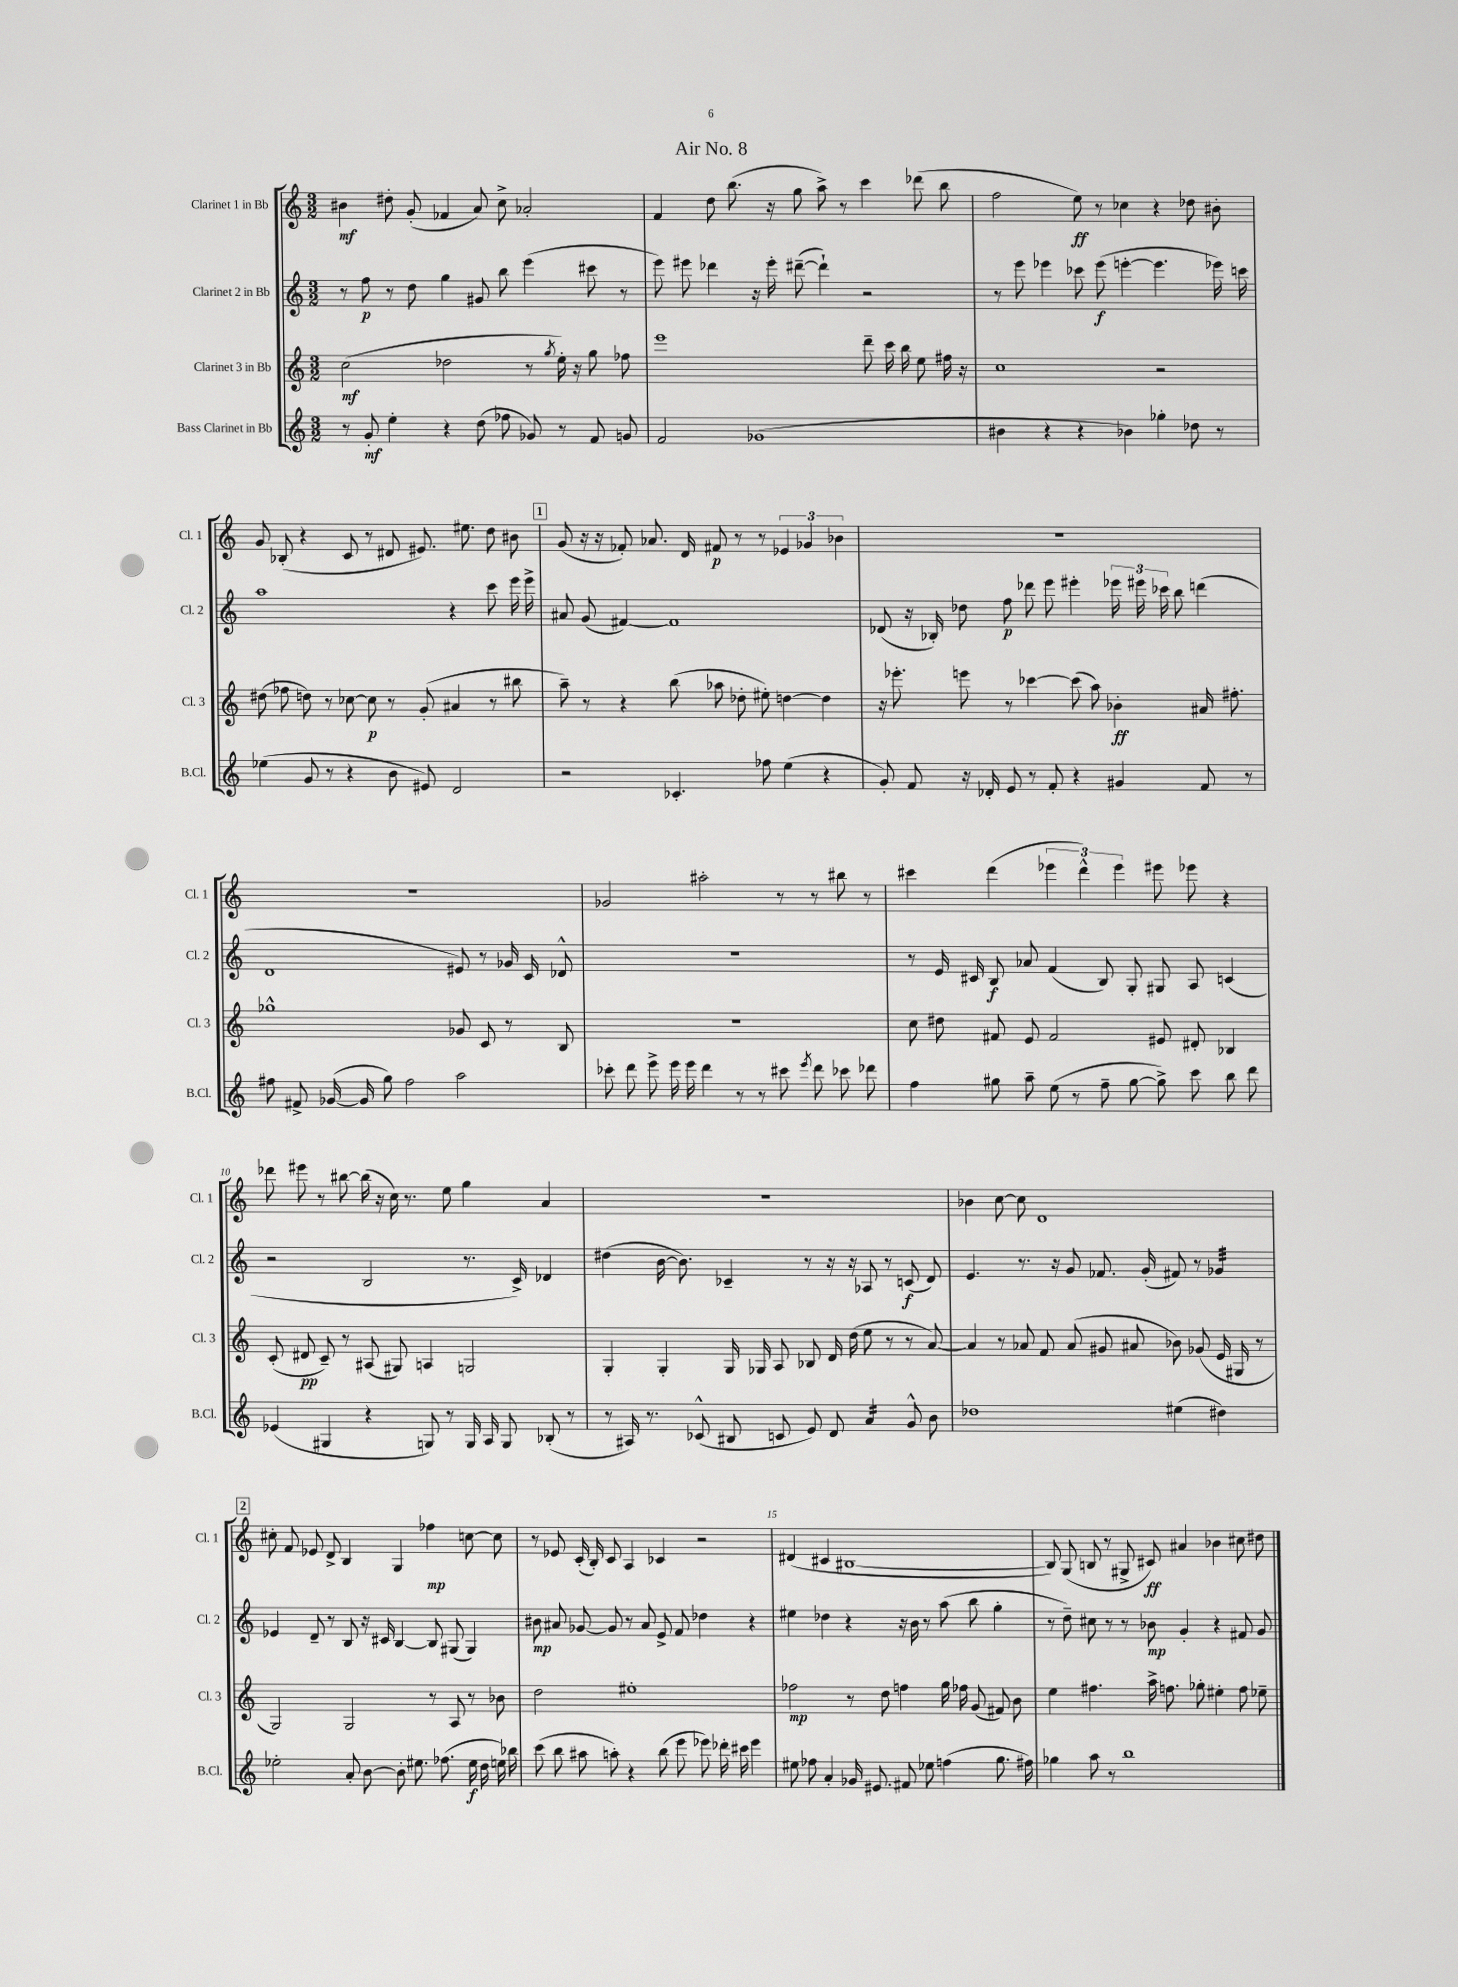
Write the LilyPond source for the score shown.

\header { title = "Air No. 8" }
<<
\new StaffGroup <<
\new Staff = "s0" \with { instrumentName = "Clarinet 1 in Bb" shortInstrumentName = "Cl. 1" } {
    \clef treble \key c \major \numericTimeSignature \time 3/2
    \autoBeamOff bis'4\mf dis''8-. g'8-.( fes'4 a'8) c''8-> aes'2-. |
    f'4 d''8 b''8.( r16 g''8 a''8->) r8 c'''4 des'''8( b''8 |
    f''2 e''8\ff) r8 ces''4 r4 des''8 bis'8-. |
    g'8 bes8-.( r4 c'8 r8 dis'8 eis'8.) eis''8. d''8 bis'8 |
    \mark \markup { \box "1" } g'8( r16 r16 fes'8-.) aes'8. d'16 fis'8\p r8 r8 \tuplet 3/2 { ees'4 ges'4 bes'4 } |
    R1. |
    R1. |
    ges'2 ais''2-. r8 r8 bis''8 r8 |
    cis'''4 d'''4( \tuplet 3/2 { ees'''4 d'''4-^) ees'''4 } eis'''8 ees'''8 r4 |
    des'''8 eis'''8 r8 bis''8~ bis''16( r16 c''16) r8. e''8 g''4 a'4 |
    R1. |
    bes'4 c''8~ c''8 d'1 |
    \mark \markup { \box "2" } cis''8-. f'8 ees'8 d'8-> b4 g4 fes''4\mp c''8~ c''8 |
    r8 ees'8 c'16-.( b16-.) c'8 a4 ces'4 r2 |
    dis'4( cis'4 bis1~ |
    bis8) g8( b8 r8 gis8-> cis'8\ff) ais'4 bes'4 cis''8 dis''8 \bar "|." |
}
\new Staff = "s1" \with { instrumentName = "Clarinet 2 in Bb" shortInstrumentName = "Cl. 2" } {
    \clef treble \key c \major \numericTimeSignature \time 3/2
    \autoBeamOff r8 f''8\p r8 d''8 g''4 gis'8 b''8 e'''4( cis'''8 r8 |
    e'''8) eis'''8 des'''4 r16 eis'''16-. dis'''8~--( dis'''4-!) r2 |
    r8 e'''8 ees'''4 ces'''8 ees'''8\f( e'''4~-. e'''4. ees'''16) c'''16 |
    a''1 r4 c'''8 e'''16 e'''16-> |
    \mark \markup { \box "1" } ais'8 g'8( fis'4~) fis'1 |
    des'8( r16 bes16-.) des''8 f''8\p des'''8 e'''8 eis'''4-. \tuplet 3/2 { ees'''16 eis'''16 ces'''16 } b''8 d'''4( |
    d'1 eis'8) r8 ges'16 c'16 des'8-^ |
    R1. |
    r8 e'16 cis'16 b8\f aes'8 f'4( b8) g8-. gis8 a8 c'4( |
    r2 b2 r8. c'16->) des'4 |
    dis''4( b'16~ b'8.) ces'4-- r8 r16 r16 aes8 r8 c'8\f( d'8) |
    e'4. r8. r16 g'8 fes'8. g'16-.( fis'8) r8 ges'4:32 |
    \mark \markup { \box "2" } ees'4 d'8-- r8 b8 r16 cis'16 b4~ b8 gis8( gis4) |
    bis'8\mp ais'8 ges'8~ ges'8 r8 ais'8 e'8-> f'8 des''4 r4 |
    eis''4 des''4 r4 r16 b'16 r8 a''8( b''8 g''4-. |
    r8 d''8--) cis''8 r8 r8 bes'8\mp g'4-. r4 fis'8 g'8 \bar "|." |
}
\new Staff = "s2" \with { instrumentName = "Clarinet 3 in Bb" shortInstrumentName = "Cl. 3" } {
    \clef treble \key c \major \numericTimeSignature \time 3/2
    \autoBeamOff c''2\mf( des''2 r8 \acciaccatura { g''8 } e''16-.) r16 g''8 fes''8 |
    e'''1 d'''8-- c'''16 b''16 e''8 fis''16 r16 |
    c''1 r2 |
    dis''8( fes''8 d''8) r8 ces''8~ ces''8\p r8 g'8-.( ais'4 r8 bis''8 |
    \mark \markup { \box "1" } a''8--) r8 r4 b''8( aes''8 des''8-. eis''8-.) d''4~ d''4 |
    r16 ees'''8.-. e'''8 r8 ces'''4~ ces'''8( a''8) bes'4-.\ff ais'16 fis''8.-. |
    ges''1-^ ges'8 c'8 r8 b8 |
    R1. |
    c''8 dis''8 fis'8 e'8 fis'2 eis'8 dis'8-. bes4 |
    c'8-.( dis'8\pp c'8--) r8 ais8( gis8) a4 g2 |
    g4-. g4-. g16 ges16 a8 bes8 d'16 d''16( e''8 r8 r8 a'8~) |
    a'4 r8 aes'8 f'8 aes'8( gis'8 ais'8 bes'8) ges'8( e'16 gis16 r8 |
    \mark \markup { \box "2" } g2) g2 r8 a8 r8 bes'8 |
    d''2 eis''1-. |
    fes''2\mp r8 d''8 f''4 g''16 fes''16 g'8( fis'8) b'8 |
    e''4 fis''4. a''16-> f''8. ges''8-. eis''4-. f''8 ees''8-- \bar "|." |
}
\new Staff = "s3" \with { instrumentName = "Bass Clarinet in Bb" shortInstrumentName = "B.Cl." } {
    \clef treble \key c \major \numericTimeSignature \time 3/2
    \autoBeamOff r8 g'8-.\mf e''4-. r4 d''8( fes''8 ges'8) r8 f'8 g'8 |
    f'2 ges'1( |
    bis'4 r4 r4 bes'4) ges''4-. des''8 r8 |
    ees''4( g'8 r8 r4 b'8 eis'8) d'2 |
    \mark \markup { \box "1" } r2 ces'4.-. fes''8 e''4( r4 |
    g'8-.) f'8 r16 des'16-. e'8 r8 f'8-. r4 gis'4 f'8 r8 |
    fis''8 fis'8-> ges'16~( ges'16 g''8) fis''2 a''2 |
    ces'''8-. d'''8 e'''8-> e'''16 e'''16 d'''4 r8 r8 cis'''8 \acciaccatura { e'''8 } d'''8 ces'''8 des'''8 |
    f''4 gis''8 a''8-- e''8( r8 f''8-- gis''8~ gis''8->) c'''8 b''8 d'''8 |
    ees'4( gis4 r4 g8) r8 g16 a16 g8 bes8-.( r8 |
    r8 ais16) r8. ces'8-^( bis8 c'8 e'8) d'8 a'4:16 g'8-^ b'8 |
    des''1 eis''4( dis''4) |
    \mark \markup { \box "2" } ees''2-. a'8-. b'8~ b'8-. eis''8. fes''8.( eis''16\f d''16 e''16) bes''16 |
    c'''8( b''8 ais''8 a''8-.) r4 b''8( e'''8 ees'''8) des'''16-. cis'''16 ees'''4 |
    eis''8 fes''8 a'4-. ges'16 eis'8. fis'8 ees''8 f''4( g''8. fis''16) |
    ges''4 a''8 r8 b''1 \bar "|." |
}
>>
>>
\layout { \context { \Score \override BarNumber.break-visibility = ##(#f #t #t) barNumberVisibility = #(every-nth-bar-number-visible 5) } }
